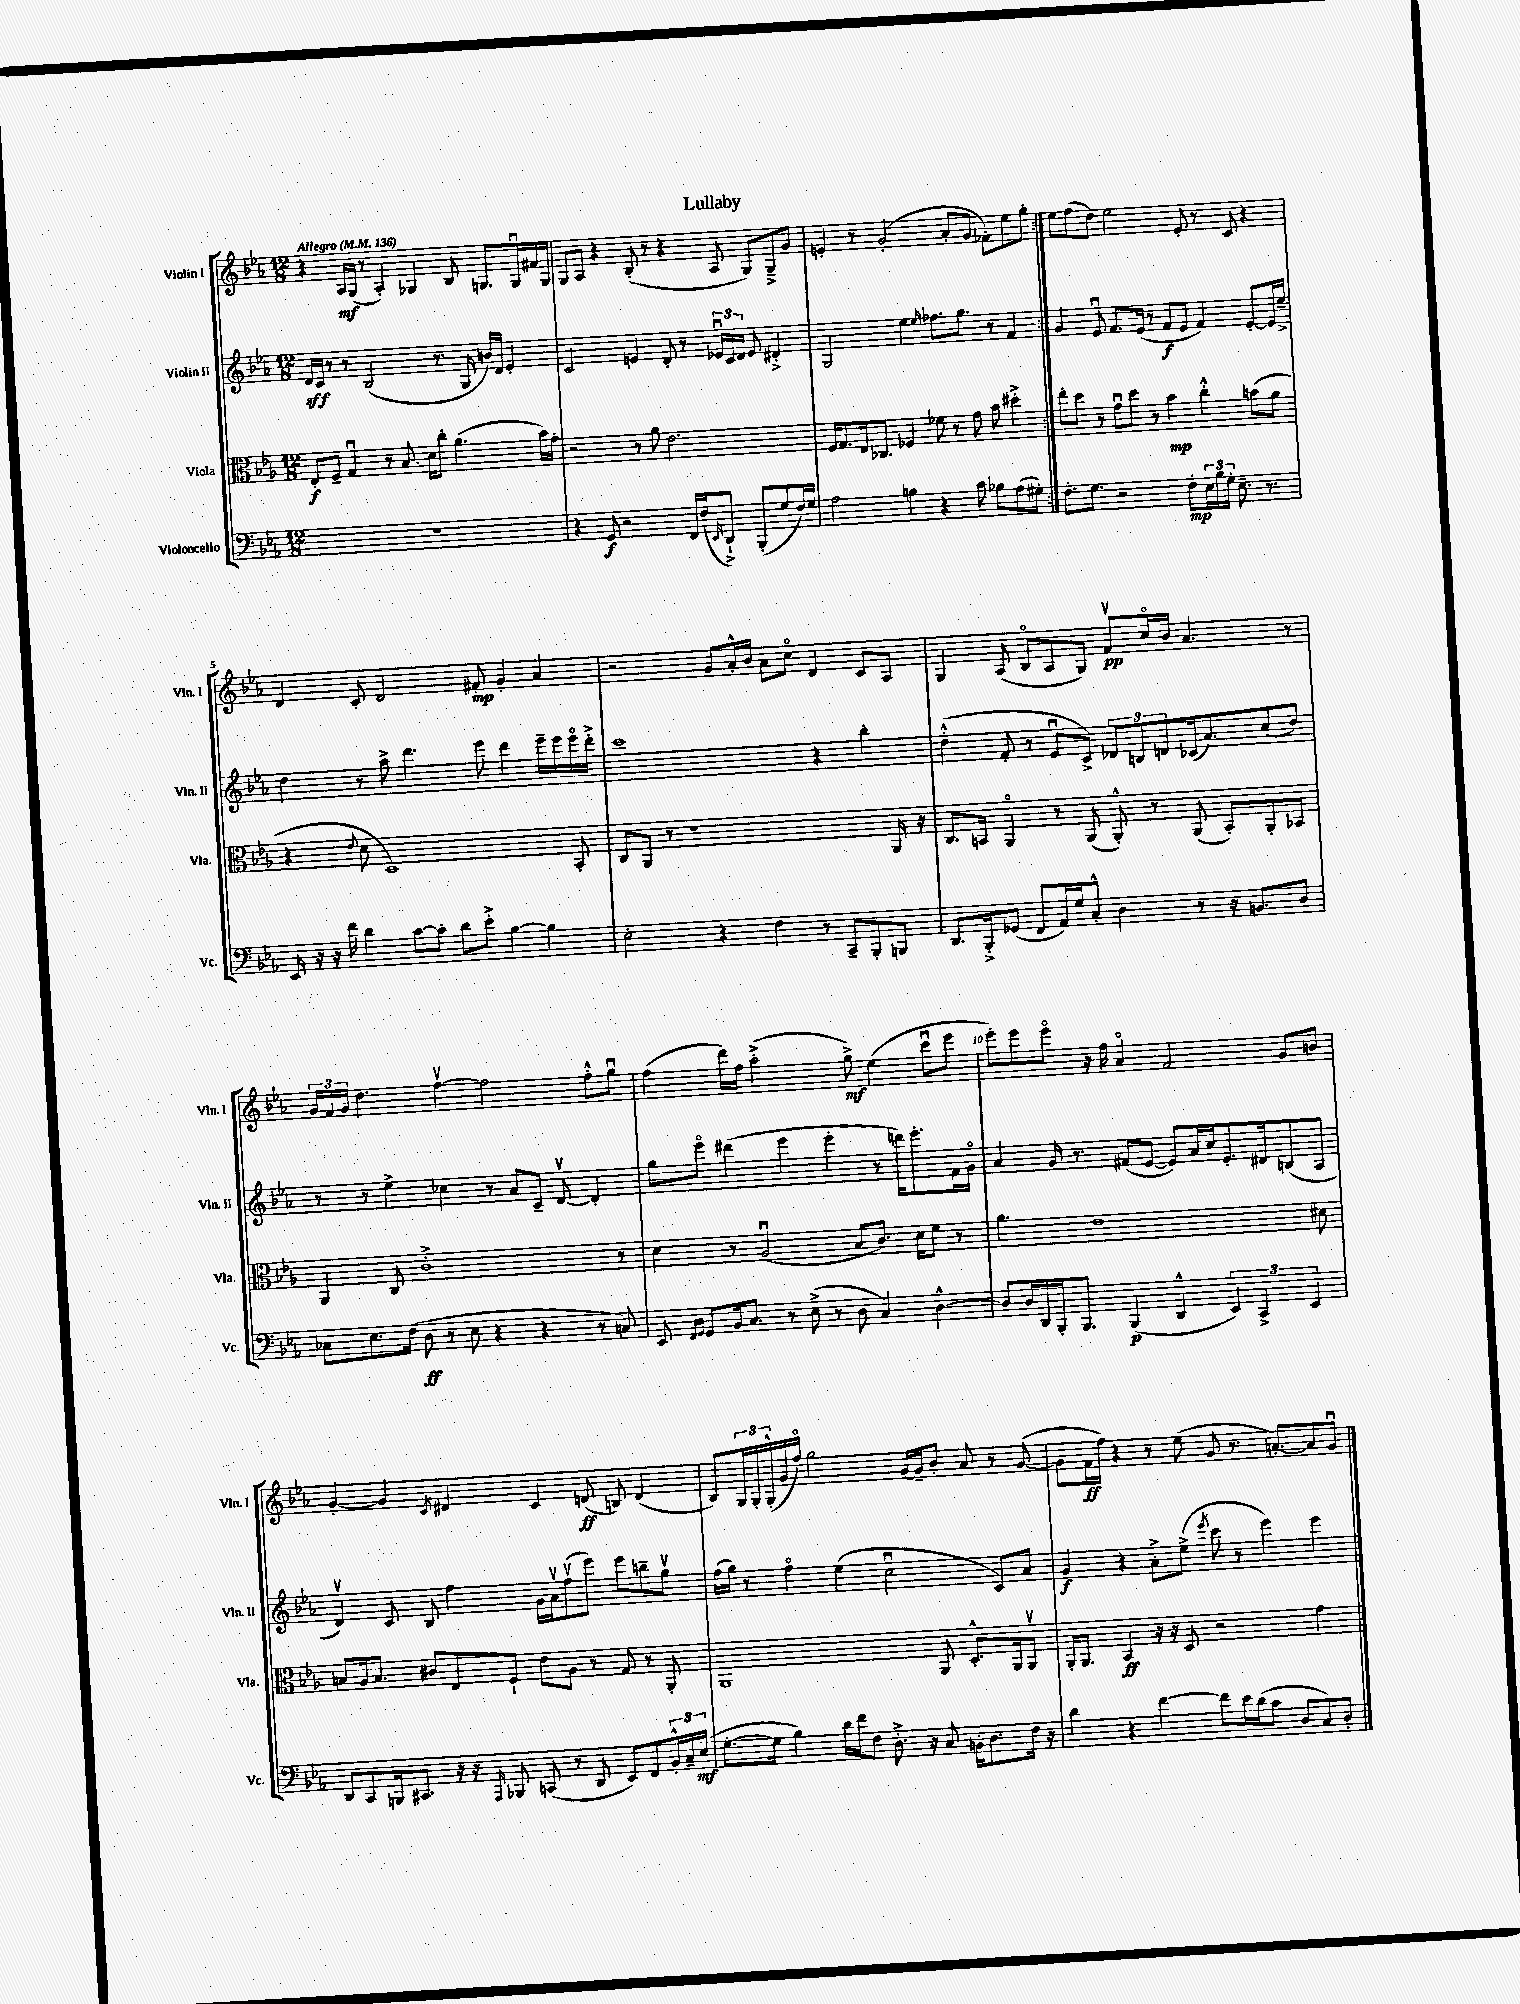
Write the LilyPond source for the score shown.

\header { title = "Lullaby" }
<<
\new StaffGroup <<
\new Staff = "s0" \with { instrumentName = "Violin I" shortInstrumentName = "Vln. I" } {
    \clef treble \key ees \major \numericTimeSignature \time 12/8 \tempo "Allegro" 4 = 136
    \repeat volta 2 { r4 aes16\mf g16( r8 aes4-.) ges4 bes8 g8. g16\downbow fis'16 g16 |
    g8 aes8 r4 bes8-.( r8 r4 aes8 g8) g8---> g'8 |
    e'4-. r8 g'2-.( aes'8-. g'8 fes'8-.) ees''8 g''8-. | }
    ees''8 f''8( d''8) ees''2 ees'8-. r8 c'8 r4 |
    d'4 c'8-. d'2 fis'8-.\mp g'4-. aes'4 |
    r2 g'8 aes'16-.-^ bes'16 aes'8 c''8\flageolet d'4 c'8 aes8 |
    g4 aes8( bes8\flageolet aes8 g8) f'8\upbow\pp c''16\flageolet bes'16 aes'4. r8 |
    \tuplet 3/2 { g'16 f'16 g'16 } d''4. f''4~\upbow f''2 f''8-.-^ g''8\downbow |
    f''4( d'''16) f''16 aes''2-.->( g''8->\mf) ees''4( c'''8\downbow ees'''8 |
    ees'''8-.) ees'''8 ees'''8\flageolet r16 f''16 aes'4\flageolet f'2 g'8 b'8 |
    g'4~-. g'4 \acciaccatura { c'8 } dis'4 c'4 d'8\ff( b8) d'4( |
    bes8) \tuplet 3/2 { g16 g16-. g16-.-^( } g'16 f''16\flageolet) g''2 g'16~ g'16-- bes'8-. aes'8 r8 g'8~( |
    g'8 f'16\ff f''16) r4 r8 ees''8( g'8 r8. a'8.~-.) a'8 g'8\downbow \bar "|." |
}
\new Staff = "s1" \with { instrumentName = "Violin II" shortInstrumentName = "Vln. II" } {
    \clef treble \key ees \major \numericTimeSignature \time 12/8
    \repeat volta 2 { d'16\sff c'16 r8 r8 bes2( r8. g16 b'16) d'16 ees'4-. |
    c'2 e'4 d'8-. r8 \tuplet 3/2 { ees'16\downbow c'16 d'16 } ees'8 dis'4-.-> |
    g2 ees''4 \grace { ees''16 } fes''8. g''8. r8 f'4 | }
    g'4 ees'8\downbow f'8. ees'16( r8 f'8\f ees'8 f'4) ees'8~-. ees'16 ees''16---> |
    d''4 r8 aes''8-> d'''4. ees'''8 d'''4 ees'''16-- ees'''16 ees'''16\flageolet d'''16-.-> |
    c'''1 r4 bes''4-. |
    d''4-.-^( f'8-. r8 ees'8\downbow c'8->) \tuplet 3/2 { des'8 b8 d'8 } ces'16( aes'8.) c''8( d''8) |
    r8 r8 ees''4-> ces''4 r8 aes'8 c'8-- d'8~\upbow d'4-. |
    g''8 ees'''8\flageolet dis'''4( ees'''4 ees'''4-. r8 d'''16) ees'''8.-. f'16 g'16\flageolet |
    aes'4 g'16 r8. fis'8( ees'8~ ees'8) aes'16 c''16 ees'8.-. dis'16 b8( aes8 |
    d'4\upbow) c'8 bes8 f''4 g'16 aes'16\upbow f''8\upbow( ees'''8) ees'''8 b''8-- g''8\upbow |
    f''16( g''16) r8 f''4\flageolet ees''4( c''2\downbow c'8) aes'8 |
    g'4\f r4 aes'8-.-> ees''8->( \acciaccatura { ees'''8 } c'''8 r8 ees'''4) ees'''4 \bar "|." |
}
\new Staff = "s2" \with { instrumentName = "Viola" shortInstrumentName = "Vla." } {
    \clef alto \key ees \major \numericTimeSignature \time 12/8
    \repeat volta 2 { ees8-.\f f8-- g4\downbow r8 bes8. d'16 c''8-. aes'4.( bes'16) g'16-. |
    r2 r8 aes'8 ees'2. |
    f16 g8. ees16 ces8. fes4 fes'8 r8 g'8 bes'8 dis''4-.-> | }
    ees''8-. d''8 r8 g'8\downbow d''8 r8 bes'4\mp c''4-.-^ b'8( aes'8 |
    r4 \appoggiatura { ees'8 } d'8 d1) bes,8-. |
    c8 aes,8 r8 r1 aes,16 r16 |
    c8. b,16 aes,4\flageolet r8 aes,8( aes,8-.-^) r8 aes,8( b,8-.) aes,8-. bes,8 |
    aes,4 c8 c'1-.-> r8 |
    d'4 r8 aes2\downbow( bes8 c'8.) d'16 f'8 r8 |
    aes'4. ees'1 dis'8 |
    b8 aes16 b8. cis'8 ees8 f8-! ees'8 aes8 r8 g8 r8 aes,8-. |
    aes,1 aes,8 d8.-.-^ aes,16 aes,8\upbow |
    aes,16-. aes,8. bes,4\ff r16 r16 d8 r2 g'4 \bar "|." |
}
\new Staff = "s3" \with { instrumentName = "Violoncello" shortInstrumentName = "Vc." } {
    \clef bass \key ees \major \numericTimeSignature \time 12/8
    \repeat volta 2 { R1. |
    r4 g,8\f r2 f,16 f16( \grace { ees,16 } d,8-!->) bes,,8-.( g8 f16) g16 |
    aes2 b4 r4 c'8 bes8 aes8( gis8-.) | }
    f8.-. g8. r2 f8-.\mp \tuplet 3/2 { ees16 bes16 g16-. } ees8.-- r8. |
    ees,16 r16 r16 f'16 d'4 c'8~ c'8-. d'8 ees'8-.-> bes4~ bes4 |
    ees2-. r4 f4 r8 c,8-- bes,,8-. b,,8 |
    d,8. bes,,16-.-> ges,8( f,8 aes,16) g16 c8-.-^ d4 r8 r16 b,8. d8 |
    ces8 ees8. f16( d8\ff r8 ees8 r4 r4 r8 c8) |
    ees,8 \grace { f,16 g,16 } g,8 bes,16 c8. r8 ees8->( r8 d8 c4) d4~-^ |
    d8 d16 d,16 bes,,16-. bes,,8. bes,,4\p( d,4-^ \tuplet 3/2 { ees,4) c,4-> ees,4 } |
    d,8 c,8 b,,16 cis,8. r16 r16 \grace { aes,,16 } bes,,8 c,8( r8 d,8 ees,8) f,8 \tuplet 3/2 { bes,16-.-^ c16-- ees16\mf( } |
    g8.~-. g16 bes4) d'16 f'16 f8 d8.-.-> r16 c8 b,16-. d8. f16 r16 |
    d'4 r4 f'4~ f'8 ees'16 d'16( c'8 d8 c8) d8-. \bar "|." |
}
>>
>>
\layout { \context { \Score \override BarNumber.break-visibility = ##(#f #t #t) barNumberVisibility = #(every-nth-bar-number-visible 5) } }
